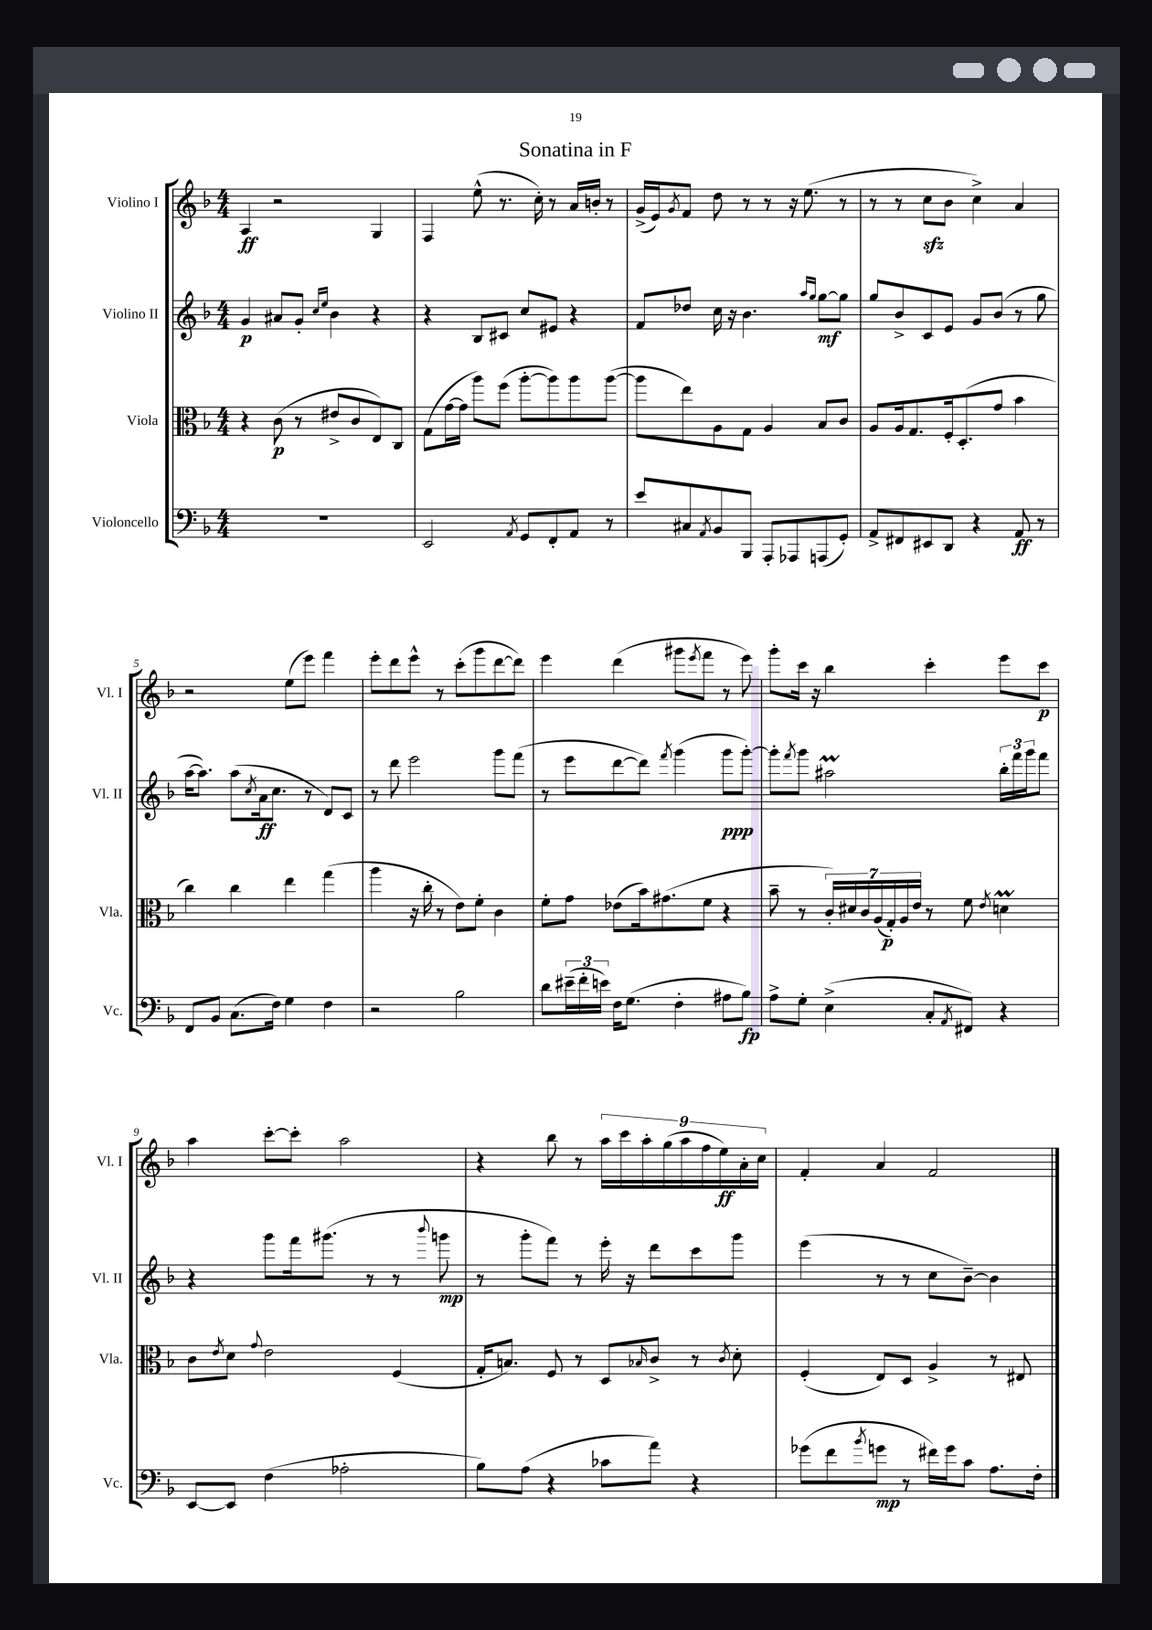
\header { title = "Sonatina in F" }
<<
\new StaffGroup <<
\new Staff = "s0" \with { instrumentName = "Violino I" shortInstrumentName = "Vl. I" } {
    \clef treble \key f \major \numericTimeSignature \time 4/4
    a4\ff r2 g4 |
    f4 e''8-^( r8. c''16-.) r8 a'16 b'16-. r8 |
    g'16->( e'16) \acciaccatura { g'8 } f'8 d''8 r8 r8 r16 e''8.( r8 |
    r8 r8 c''8\sfz bes'8 c''4->) a'4 |
    r2 e''8( e'''8) f'''4 |
    e'''8-. d'''8 e'''8-^ r8 c'''8-.( g'''8 d'''8~ d'''8) |
    e'''4 d'''4( gis'''8 \acciaccatura { e'''8 } f'''8 r8 e'''8) |
    g'''8-. c'''16 r16 bes''4 c'''4-. e'''8 c'''8\p |
    a''4 c'''8~-. c'''8-. a''2 |
    r4 bes''8 r8 \tuplet 9/8 { a''16 c'''16 a''16-. g''16( a''16 f''16 e''16\ff) a'16-. c''16 } |
    f'4-. a'4 f'2 \bar "|." |
}
\new Staff = "s1" \with { instrumentName = "Violino II" shortInstrumentName = "Vl. II" } {
    \clef treble \key f \major \numericTimeSignature \time 4/4
    g'4\p ais'8 g'8-. \grace { c''16 e''16 } bes'4 r4 |
    r4 bes8 cis'8 c''8 eis'8 r4 |
    f'8 des''8 c''16 r16 bes'4. \grace { a''16 g''16 } g''8~\mf g''8 |
    g''8 bes'8-> c'8 e'8 g'8 bes'8( r8 g''8 |
    a''16~ a''8.) a''8( \acciaccatura { c''8 } a'16\ff c''8. r8 d'8) c'8 |
    r8 d'''8 e'''2 g'''8 f'''8( |
    r8 e'''8 d'''8~ d'''8) \acciaccatura { f'''8 } g'''4( g'''8\ppp g'''8~-.) |
    g'''8-. \acciaccatura { f'''8 } g'''8 ais''2\prall \tuplet 3/2 { bes''16-. f'''16 g'''16 } f'''8 |
    r4 g'''8 f'''16 gis'''8.( r8 r8 \appoggiatura { bes'''8 } g'''8\mp |
    r8 g'''8-. f'''8) r8 e'''16-. r16 d'''8 c'''8 g'''8 |
    e'''4( r8 r8 c''8 bes'8~--) bes'4 \bar "|." |
}
\new Staff = "s2" \with { instrumentName = "Viola" shortInstrumentName = "Vla." } {
    \clef alto \key f \major \numericTimeSignature \time 4/4
    r4 c'8\p( r8 eis'8-> c'8 e8) c8 |
    g8( g'16~ g'16 a''8) f''8( a''8~-. a''8) a''8 a''8~( |
    a''8 e''8) a8 g8 a4 bes8 c'8 |
    a8 a16 g8. f16-. d8.-.( g'8 bes'4 |
    c''4) c''4 e''4 g''4( |
    a''4 r16 c''16-. r8 e'8) f'8-. c'4 |
    f'8-. g'8 ees'8( bes'16) gis'8.( f'8 r4 |
    bes'8-- r8 \tuplet 7/4 { c'16-.) dis'16 c'16 a16( g16-.\p) a16 e'16 } r8 f'8 \acciaccatura { e'8 } d'4\prall |
    c'8 \acciaccatura { e'8 } d'8 \appoggiatura { g'8 } e'2 f4( |
    g16-. b8.) f8 r8 d8 \grace { bes16 } c'8-> r8 \acciaccatura { c'8 } d'8-. |
    f4-.( e8) d8 a4-> r8 eis8 \bar "|." |
}
\new Staff = "s3" \with { instrumentName = "Violoncello" shortInstrumentName = "Vc." } {
    \clef bass \key f \major \numericTimeSignature \time 4/4
    R1 |
    e,2 \acciaccatura { a,8 } g,8 f,8-. a,8 r8 |
    e'8 cis8 \acciaccatura { a,8 } bes,8 bes,,8 a,,8-. aes,,8 a,,8( g,8-.) |
    a,8-> fis,8 eis,8 d,8 r4 a,8\ff r8 |
    f,8 bes,8 c8.( f16) g4 f4 |
    r2 bes2 |
    d'8 \tuplet 3/2 { eis'16--( f'16-. e'16) } f16 g8.( f4-. ais8 bes8\fp) |
    a8-> g8-. e4->( c8-. \acciaccatura { a,8 } fis,8) r4 |
    e,8~ e,8 f4( aes2-. |
    bes8) a8( r4 ces'8 a'8) r4 |
    ges'8( f'8 \acciaccatura { bes'8 } g'8\mp r8 fis'16) g'16 c'8 a8. f16-. \bar "|." |
}
>>
>>
